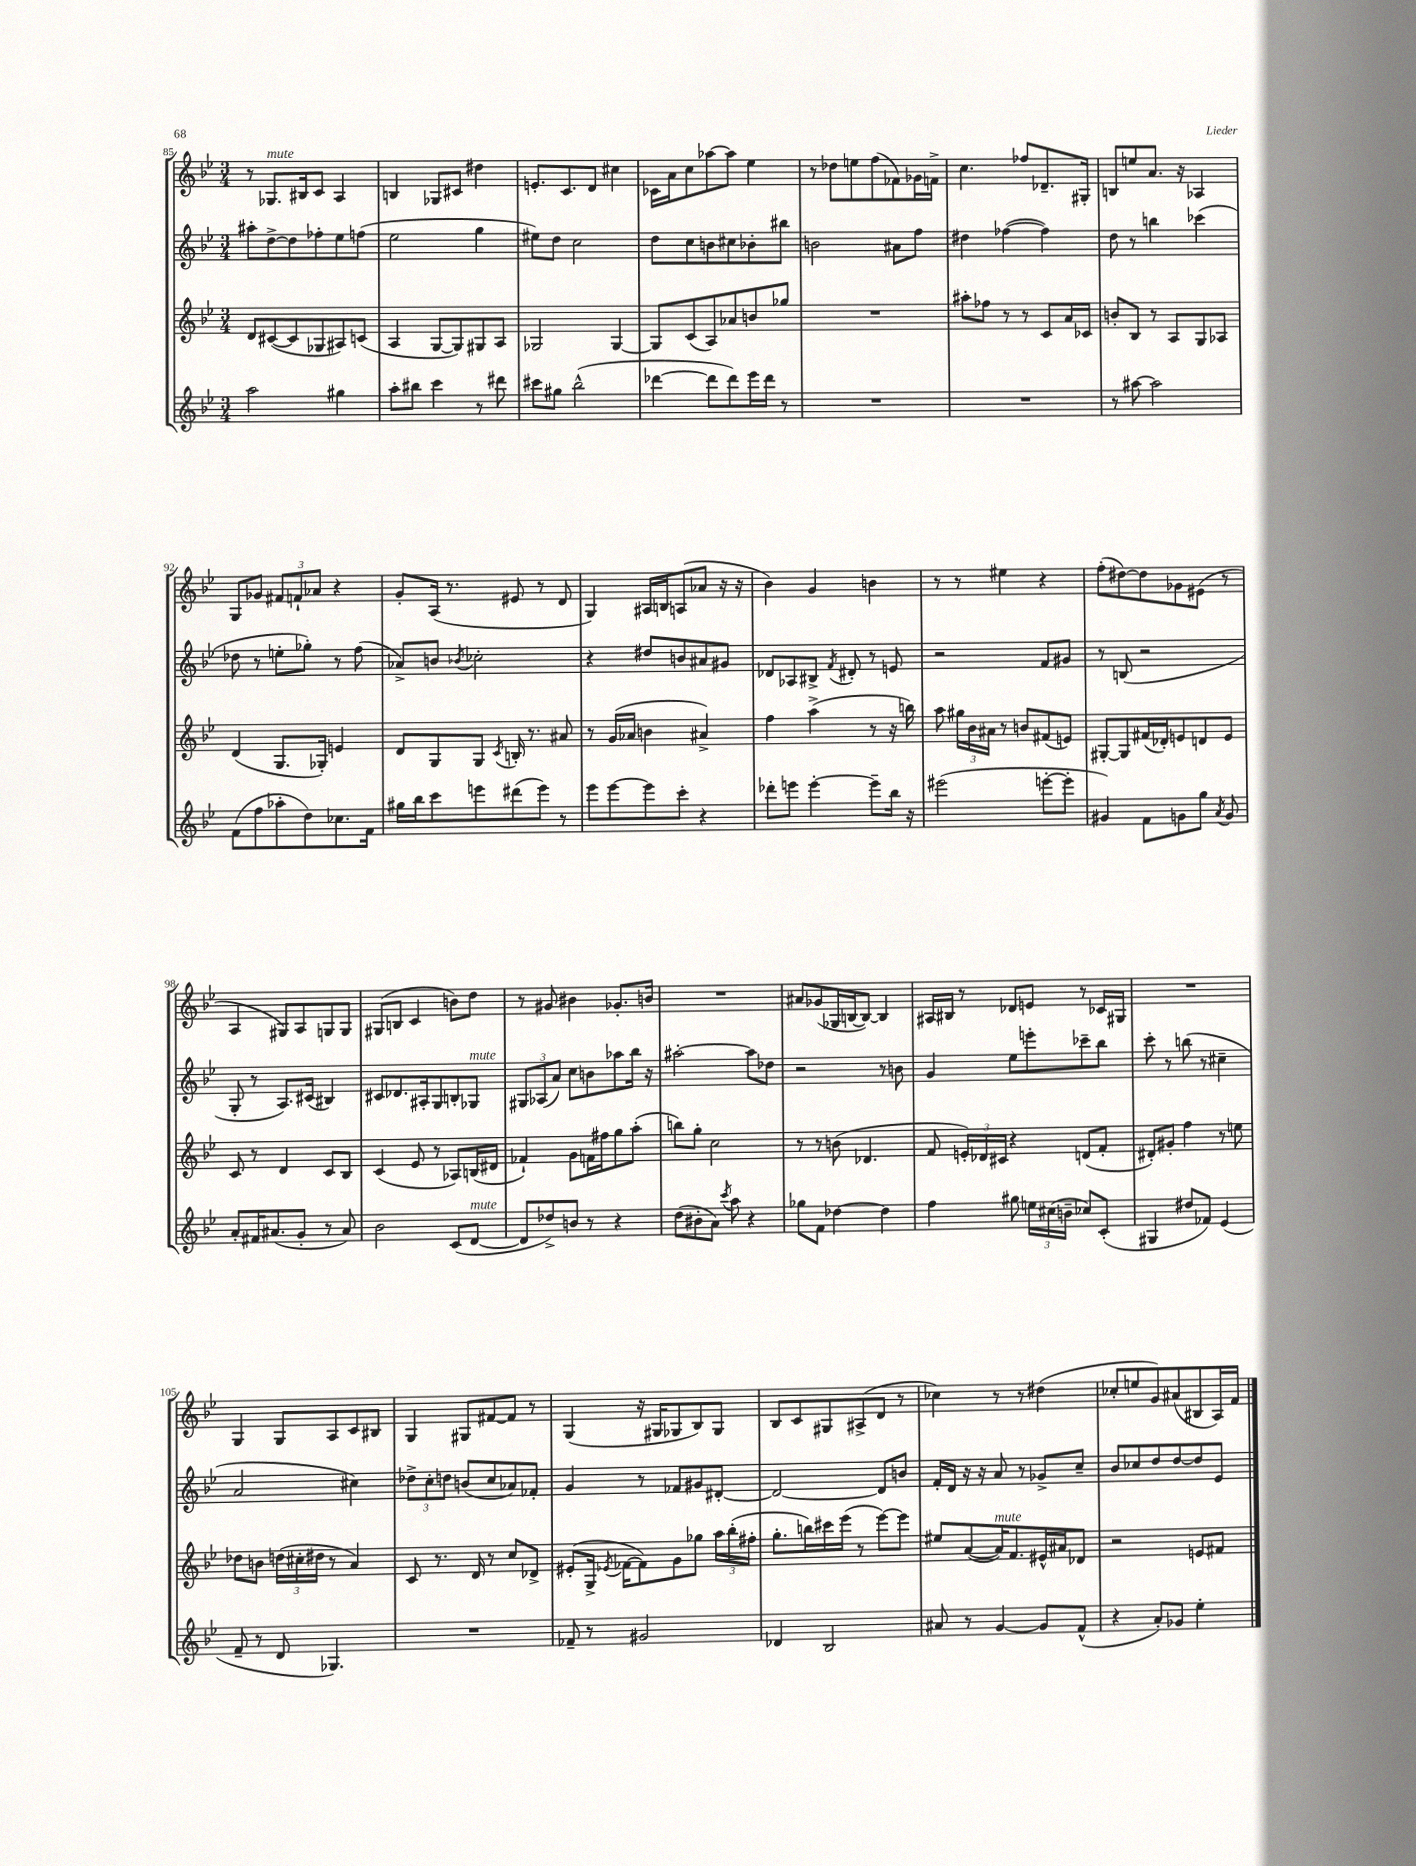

**kern	**kern	**kern	**kern
*part4	*part3	*part2	*part1
*staff4	*staff3	*staff2	*staff1
*clefG2	*clefG2	*clefG2	*clefG2
*k[b-e-]	*k[b-e-]	*k[b-e-]	*k[b-e-]
*M3/4	*M3/4	*M3/4	*M3/4
=85	=85	=85	=85
2aa\	8d/L	8aa#X'\L	8r
!	!	!	!LO:TX:a:i:t=mute
.	([8c#X/	[8dd^\	8.G-X/L
.	8c#/]	8dd\]	.
.	.	.	16B#X/k
.	8G-X/	8ff-X'\	8c/J
4gg#X\	8A#X/)	8ee-\	4A/
.	(8cn/J	(8ffn\J	.
=86	=86	=86	=86
8aa'\L	4A/	2ee-\	4Bn/
8bb#X\J	.	.	.
4ccc\	[8G/L	.	8G-X/L
.	8G/])	.	8c#X/J
8r	8G#X/	4gg\	4dd#X\
8ddd#X\	8A/J	.	.
=87	=87	=87	=87
8ccc#X\L	2G-X/	8ee#X\L)	8.en'/L
8gg#X\J	.	8dd\J	.
.	.	.	8.c/
(2bb-^^\	.	2cc\	.
.	.	.	8d/J
.	[4G-/	.	4cc#X\
=88	=88	=88	=88
[4ddd-X\	8G-/L]	8dd\L	16c-X\LL
.	.	.	16a\J
.	(8c/	8cc\	8cc\
8ddd-\L]	8A/)	8bn\	[8aa-X\
8ddd-\)	8a-X/	8cc#X\	8aa-\J]
16eee-\L	8bn/	8b-X'\	4ee-\
16ddd-\JJ	.	.	.
8r	8gg-X/J	8bb#X\J	.
=89	=89	=89	=89
2.r	2.r	2bn\	8r
.	.	.	8dd-X\L
.	.	.	8een\
.	.	.	(8ff\
.	.	8a#X\L	8f-X\)
.	.	8ff\J	16g-X\L
.	.	.	16fn^\JJ
=90	=90	=90	=90
2.r	8aa#X'\L	4dd#X\	4.cc\
.	8ff-X\J	.	.
.	8r	([4ff-X\	.
.	8r	.	8ff-X/L
.	8c/L	4ff-\])	8.d-X~/
.	16a/L	.	.
.	16c-X/JJ	.	16G#X'/Jk
=91	=91	=91	=91
8r	8bn'/L	8dd\	8Bn/L
[8aa#X\	8B-/J	8r	8een/
2aa#\]	8r	4bbn\	8.a/J
.	8A/L	.	.
.	.	.	16r
.	8G/	(4ccc-X\	4A-X/
.	8A-X/J	.	.
!!LO:LB:g=z
=92	=92	=92	=92
(8f\L	(4d/	8dd-X\	8G/L
8ff\	.	8r	8g-X/J
8aa-X'\	8.G/L	8een'\L	12f#X/L
.	.	.	12fn`/
8dd\)	.	8gg-X'\J)	.
.	.	.	12a-X/J
.	16G-X'/Jk)	.	.
8.cc-X\	4en/	8r	4r
.	.	(8ff\	.
16f\Jk	.	.	.
=93	=93	=93	=93
16gg#X\LL	8d/L	8a-X^/L)	8g'/L
16bb-\J	.	.	.
8ccc\	8G/	8bn/J	(16A/Jk
.	.	.	8.r
.	.	8qb-X/	.
8eeen\	8G/J	2cc-X'\	.
.	8qc/	.	.
(8ddd#X\	16Bn'/	.	8e#X/
.	8.r	.	.
8eee\J)	.	.	8r
8r	8a#X/	.	8d/
=94	=94	=94	=94
8eee-\L	8r	4r	4G/)
[8eee-\	(16g/LL	.	.
.	16a-X/JJ	.	.
8eee-\]	4bn\	8dd#X/L	16A#X/LL
.	.	.	16Bn/J
8ccc'\J	.	8bn/	(8An/
4r	4a#X^/)	8a#X/	8a-X/J
.	.	8g#X/J	16r
.	.	.	16r
=95	=95	=95	=95
8ddd-X'\L	4ff\	8d-X/L	4b-\)
8eeen\J	.	8A-X/	.
[4eee'\	(4aa^\	8B#X^/J	4g/
.	.	8qf/	.
.	.	8d#X'/	.
8eee~\L]	8r	8r	4bn\
16bb-\Jk	16r	8en/	.
16r	16bbn\)	.	.
=96	=96	=96	=96
(2eee#X\	8aa\	2r	8r
.	24gg#X\LL	.	8r
.	24b-\	.	.
.	24a#X\JJ	.	.
.	8r	.	4ee#X\
.	8bn/L	.	.
[8eeen'\L	(8f#X/	8f/L	4r
8eee'\J]	8en/J)	8g#X/J	.
=97	=97	=97	=97
4g#X/)	[8G#X'/L	8r	(8ff'\L
.	8G#/]	(8Bn/	[8dd#X\)
8f\L	(16f#X/L	2r	8dd#\]
.	16d-X'/J)	.	.
8gn\	8en/	.	8g-X\
8gg\J	8dn/	.	(8e#X\J
8qa/	.	.	.
8g/	8e/J	.	8r
!!LO:LB:g=z
=98	=98	=98	=98
8a'/L	8c/	8G'/	4A/
16f#X/K	8r	8r	.
(8.a#X/	.	.	.
.	4d/	8.A/L)	8G#X/L)
8g'/J	.	.	8A/
.	.	(16c#X/Jk	.
8r	8c/L	4B#X/)	8Gn/
8a#/)	8B-/J	.	8G/J
=99	=99	=99	=99
2b-\	(4c/	8c#X/L	(8G#X/L
.	.	8.d-X/	8Bn/J
.	8e-/	.	4c/
.	.	16A#X'/k	.
.	8r	8G/	.
(8c/L	8A-X/L)	8Bn'/	8bn\L)
!	!	!LO:TX:a:i:t=mute	!
!LO:TX:a:i:t=mute	!	!	!
[8d/J	(16Bn/L	8G-X/J	8dd\J
.	16d#X/JJ	.	.
=100	=100	=100	=100
8d/L]	4f-X`/)	12G#X/L	8r
.	.	(12A-X/	.
8dd-X^/)	.	.	8g#X/
.	.	12a/J)	.
8bn/J	8g\L	8cc\L	4b#X\
8r	16fn\L	8bn\	.
.	16ff#X\J	.	.
4r	8gg\	8aa-X\	8.g-X'/L
.	(8aa'\J	16bb-\Jk	.
.	.	16r	16bn/Jk
=101	=101	=101	=101
(8dd\L	8bbn\L)	[2aa#X'\	2.r
8b#X'\	8gg'\J	.	.
8a\J)	2cc\	.	.
8qccc/	.	.	.
8aa\	.	.	.
4r	.	8aa#\L]	.
.	.	8dd-X\J	.
=102	=102	=102	=102
8gg-X\L	8r	2r	8a#X/L
8f\J	8r	.	(8g-X/
[4dd-X\	(8bn\	.	16G-X/L
.	.	.	[16Bn/J
.	4.d-X/	.	8B/J_)
4dd-\]	.	8r	4B/]
.	.	8bn\	.
=103	=103	=103	=103
4ff\	8f/	4g/	16A#X/LL
.	.	.	16B#X/JJ
.	24en'/LL)	.	8r
.	24d-X/	.	.
.	24c#X/JJ	.	.
8gg#X\	4r	8ee-\L	8d-X/L
24een\LL	.	8eeen'\	8en/J
(24cc#X\	.	.	.
24bn~\JJ	.	.	.
8cc-X/L)	(8dn/L	8ccc-X~\	8r
(8c'/J	8f'/J	8bb-\J	16c-X/LL
.	.	.	16G#X/JJ
=104	=104	=104	=104
4G#X/	8d#X'/L)	8ccc'\	2.r
.	8g#X'/J	8r	.
8dd#X/L	4ff\	(8bbn\	.
8f-X/J)	.	8r	.
(4e-/	8r	4cc#X~\	.
.	8een\	.	.
!!LO:LB:g=z
=105	=105	=105	=105
8f~/	8dd-X\L	2a/	4G/
8r	8bn\J	.	.
8d/	(24ddn\LL	.	8G/L
.	24cc#X'\	.	.
.	24dd#X\JJ	.	.
4.G-X/)	8r	.	8A/
.	4a/)	4cc#X\)	8c/
.	.	.	8B#X/J
=106	=106	=106	=106
2.r	8c/	12dd-X^\L	4G/
.	.	12cc'\	.
.	8.r	.	.
.	.	12ddn\J	.
.	.	(8bn/L	8G#X/L
.	16d/	.	.
.	8r	8cc/	[8f#X/
.	8cc/L	8a-X/)	8f#/J]
.	8d-X^/J	8f-X'/J	8r
=107	=107	=107	=107
8f-X~/	(8e#X'/L	4g/	(4G/
8r	16G^/Jk	.	.
.	8qe-X/	.	.
.	[16f-X\KL	.	.
2g#X/	8f-\])	8r	16r
.	.	.	16G#X/KL
.	8g\	8f-X/L	8G-X/
.	8gg-X\J	8g#X/	8B-/)
.	24aa\LL	[8d#X'/J	8G-/J
.	(24bb-'\	.	.
.	24ff#X'\JJ	.	.
=108	=108	=108	=108
4d-X/	8.gg'\L	2d#/_	8B-/L
.	.	.	8c/
.	16bbn\L)	.	.
2B-/	16ccc#X\	.	8G#X/
.	(16eee-\JJ	.	.
.	8r	.	(8A#X^/
.	[8eee-\L)	8d#/L]	8d/J
.	8eee-\J]	8bn/J	8r
=109	=109	=109	=109
8a#X/	8ee#X/L	16f'/LL	4cc-X\)
.	.	16d/JJ	.
8r	([8a/	16r	.
.	.	16r	.
!	!LO:TX:a:i:t=mute	!	!
[4g/	16a/K])	8a/	8r
.	8.f/	.	.
.	.	8r	8r
8g/L]	16e#X^^/L	8g-X^/L	(4dd#X\
.	16a#X/J	.	.
(8f^^/J	8d-X/J	8cc~/J	.
=110	=110	=110	=110
4r	2r	8b-/L	8cc-X'/L
.	.	8cc-X/	8een/
8a'/L)	.	8dd/	8g/)
8g-X/J	.	[8dd/	(8a#X/
4ee-'\	8en/L	8dd/]	8B#X/
.	8f#X/J	8e-/J	16A/L)
.	.	.	16f/JJ
==	==	==	==
*-	*-	*-	*-
